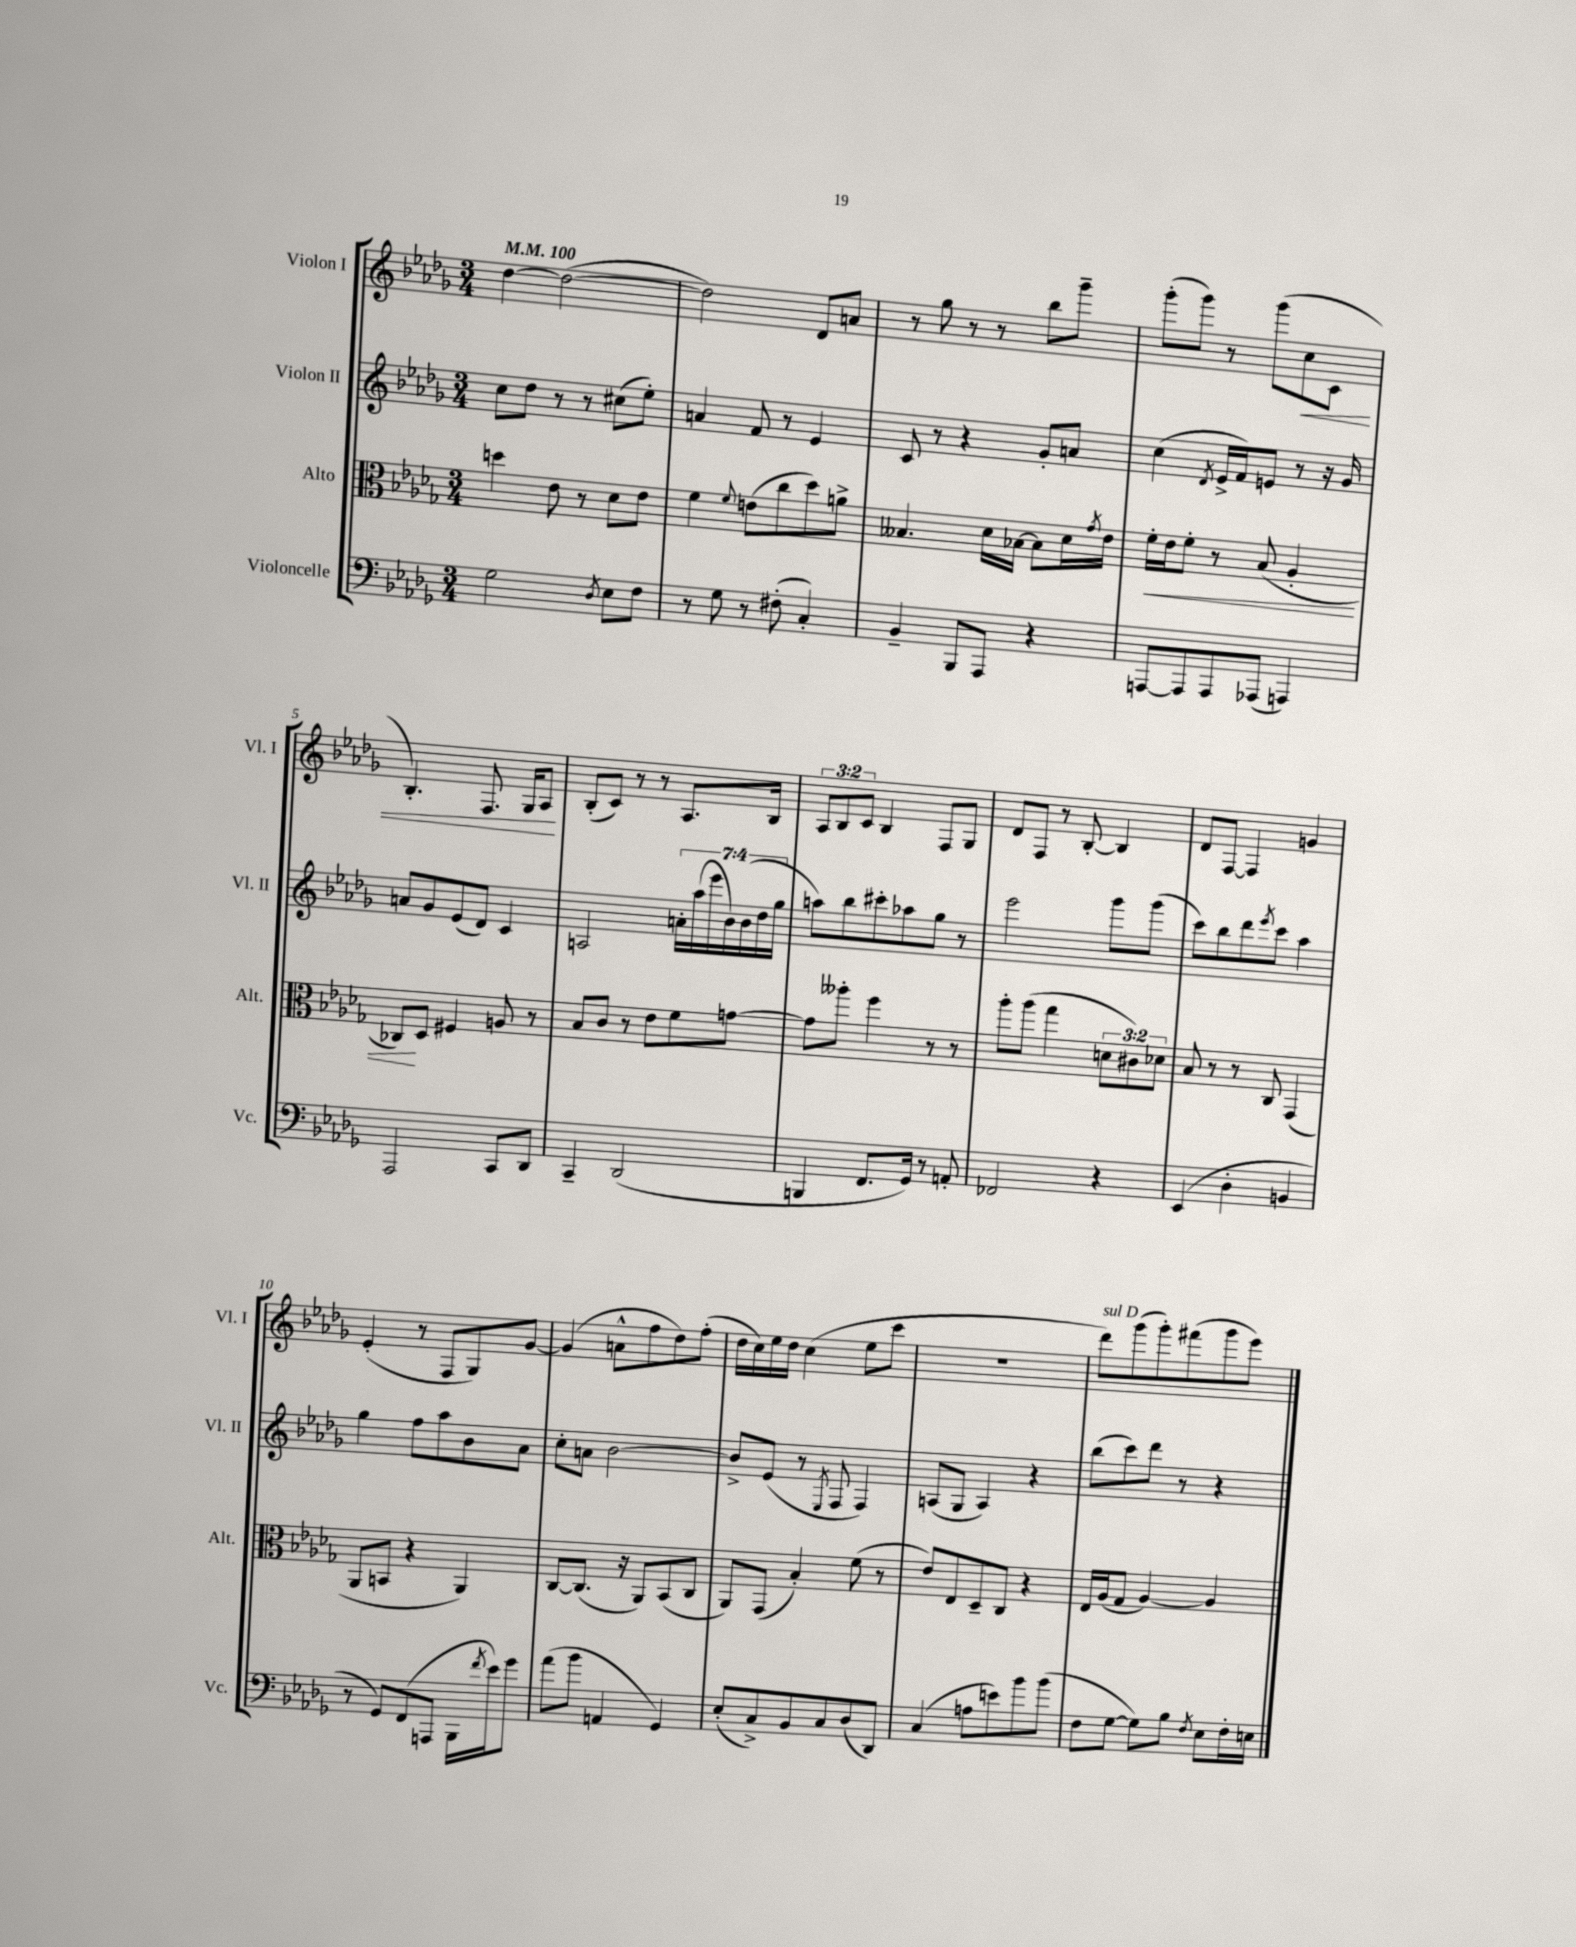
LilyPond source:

<<
\new StaffGroup <<
\new Staff = "s0" \with { instrumentName = "Violon I" shortInstrumentName = "Vl. I" } {
    \clef treble \key des \major \numericTimeSignature \time 3/4 \override Staff.TupletNumber.text = #tuplet-number::calc-fraction-text \tempo 4 = 100
    des''4~ des''2~( |
    des''2) des'8 a'8 |
    r8 ges''8 r8 r8 bes''8 ges'''8-- |
    ges'''8-.( ges'''8) r8 ges'''8( c''8\< c'8 |
    bes4.-.) f8. ges16 aes8\! |
    bes8-.( c'8) r8 r8 aes8. bes16 |
    \tuplet 3/2 { aes8 bes8 c'8 } bes4 f8 ges8 |
    des'8 f8 r8 bes8~-. bes4 |
    des'8 f8~ f4 g'4 |
    ees'4-.( r8 f8 ges8) ges'8~ |
    ges'4( a'8-^ f''8 des''8) f''8-.( |
    des''16 c''16) ees''16 des''16 c''4( ees''8 c'''8 |
    R2. |
    des'''8^\markup { \italic "sul D" }) ges'''8( ges'''8-.) fis'''8( ges'''8 ees'''8) \bar "|." |
}
\new Staff = "s1" \with { instrumentName = "Violon II" shortInstrumentName = "Vl. II" } {
    \clef treble \key des \major \numericTimeSignature \time 3/4 \override Staff.TupletNumber.text = #tuplet-number::calc-fraction-text
    c''8 des''8 r8 r8 cis''8( ees''8-.) |
    a'4 f'8 r8 ees'4 |
    c'8 r8 r4 ges'8-. a'8 |
    c''4( \acciaccatura { des'8 } ees'16-> f'16) e'8 r8 r16 ges'16 |
    a'8 ges'8 ees'8( des'8) c'4 |
    a2 \tuplet 7/4 { a'16-. aes''16( ees'''16 bes'16) bes'16( des''16 ges''16 } |
    a''8) bes''8 cis'''8-. aes''8 ges''8 r8 |
    ees'''2 ges'''8 ges'''8( |
    c'''8) bes''8 des'''8 \acciaccatura { ees'''8 } c'''8 aes''4 |
    ges''4 f''8 aes''8 bes'8 aes'8 |
    c''8-. a'8 bes'2~ |
    bes'8-> ees'8( r8 \acciaccatura { ees8 } f8 f4) |
    a8( ges8 a4) r4 |
    bes''8( c'''8) des'''8 r8 r4 \bar "|." |
}
\new Staff = "s2" \with { instrumentName = "Alto" shortInstrumentName = "Alt." } {
    \clef alto \key des \major \numericTimeSignature \time 3/4 \override Staff.TupletNumber.text = #tuplet-number::calc-fraction-text
    d''4 ees'8 r8 des'8 ees'8 |
    f'4 \appoggiatura { f'8 } e'8( c''8 des''8) a'8-> |
    beses4. des'16 bes16~ bes8 des'16 \acciaccatura { ges'8 } ees'16 |
    f'16-.\< ees'16 f'8-. r8 bes8( aes4-. |
    ces8\!) des8 fis4 a8 r8 |
    bes8 c'8 r8 ees'8 f'8 g'8~ |
    g'8 aeses''8-. f''4 r8 r8 |
    aes''8-. aes''8( ges''4 \tuplet 3/2 { d'8 cis'8) des'8 } |
    bes8 r8 r8 c8 ges,4( |
    aes,8 b,8 r4 aes,4) |
    c8~ c8.( r16 aes,8) bes,8( c8 |
    aes,8) ges,8( bes4-.) f'8( r8 |
    ees'8) ees8 des8-- c8 r4 |
    ees16 aes16( ges8 aes4~) aes4 \bar "|." |
}
\new Staff = "s3" \with { instrumentName = "Violoncelle" shortInstrumentName = "Vc." } {
    \clef bass \key des \major \numericTimeSignature \time 3/4
    ges2 \acciaccatura { des8 } ees8 f8 |
    r8 ges8 r8 fis8-.( c4-.) |
    bes,4-- bes,,8 aes,,8 r4 |
    a,,8~ a,,8 a,,8 aes,,8( a,,4) |
    aes,,2 c,8 des,8 |
    c,4-- des,2( |
    b,,4 f,8. ges,16) r8 a,8-. |
    fes,2 r4 |
    ees,4( des4-. b,4 |
    r8 ges,8) f,8( a,,8 bes,,16 \acciaccatura { f'8 } ees'16) ges'8 |
    aes'8( bes'8 a,4 ges,4) |
    ees8-.( c8->) bes,8 c8 des8( des,8) |
    c4( a8 e'8) bes'8 bes'8( |
    f8 ges8~ ges8) bes8 \acciaccatura { f8 } ees8 f16-. e16 \bar "|." |
}
>>
>>
